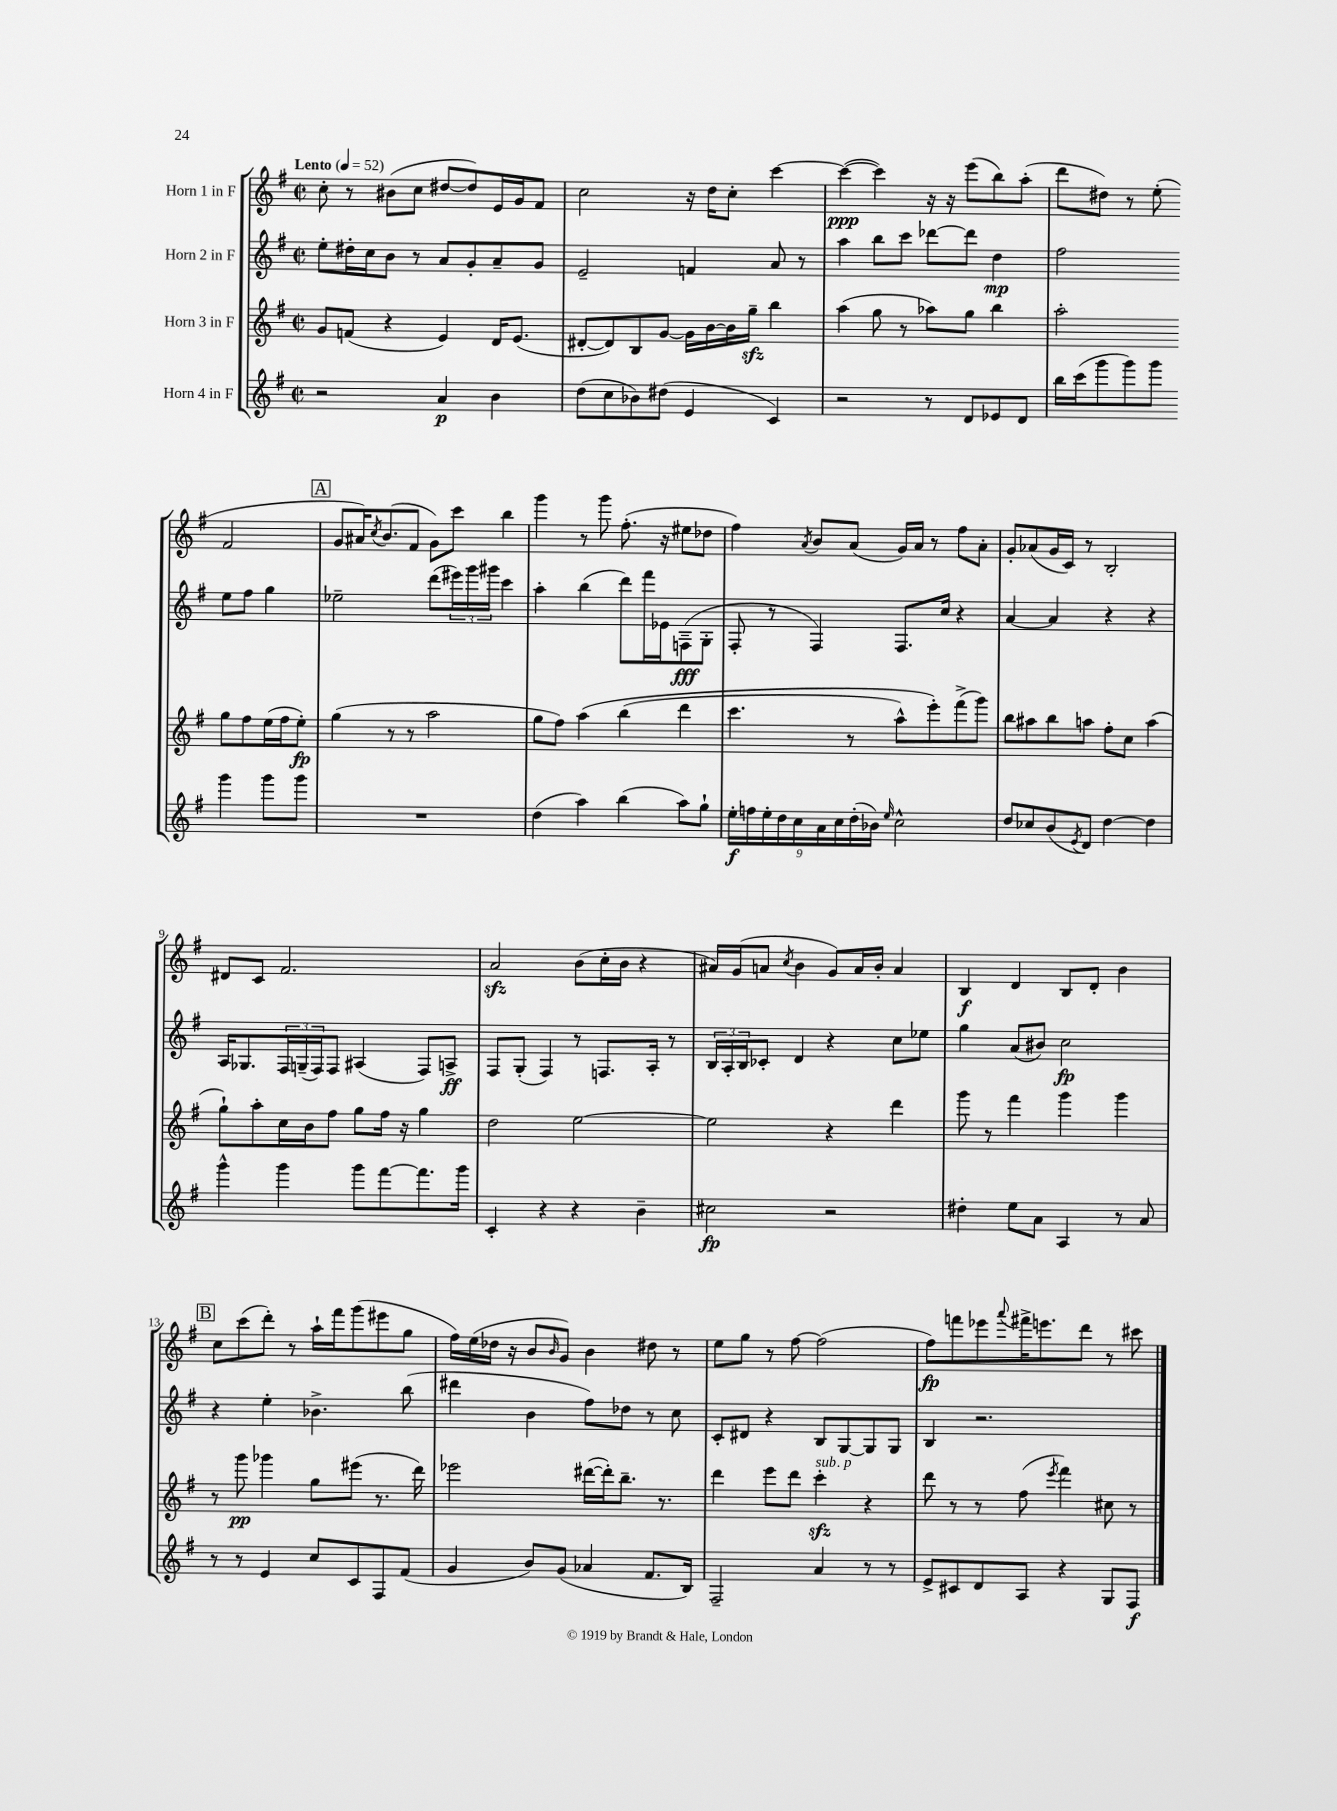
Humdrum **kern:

**kern	**dynam	**kern	**dynam	**kern	**dynam	**kern	**dynam
*part4	*part4	*part3	*part3	*part2	*part2	*part1	*part1
*staff4	*staff4	*staff3	*staff3	*staff2	*staff2	*staff1	*staff1
*I"Horn 4 in F	*	*I"Horn 3 in F	*	*I"Horn 2 in F	*	*I"Horn 1 in F	*
*clefG2	*	*clefG2	*	*clefG2	*	*clefG2	*
*k[f#]	*	*k[f#]	*	*k[f#]	*	*k[f#]	*
*M2/2	*	*M2/2	*	*M2/2	*	*M2/2	*
*met(c|)	*	*met(c|)	*	*met(c|)	*	*met(c|)	*
*MM52	*	*MM52	*	*MM52	*	*MM52	*
=1	=1	=1	=1	=1	=1	=1	=1
!	!	!	!	!	!	!LO:TX:a:B:t=Lento	!
2r	.	8g/L	.	8ee'\L	.	8cc'\	.
.	.	(8fn/J	.	16dd#X'\L	.	8r	.
.	.	.	.	16cc\J	.	.	.
.	.	4r	.	8b\J	.	(8b#X\L	.
.	.	.	.	8r	.	8cc\J	.
4a/	p	4e/)	.	8a/L	.	[8dd#X/L	.
.	.	.	.	8g'/	.	8dd#/])	.
4b\	.	16d/KL	.	8a~/	.	16e/L	.
.	.	(8.e/J	.	.	.	16g/J	.
.	.	.	.	8g/J	.	8f#/J	.
=2	=2	=2	=2	=2	=2	=2	=2
(8dd\L	.	[8d#X'/L	.	2e~/	.	2cc\	.
8cc\	.	8d#/])	.	.	.	.	.
8b-X\)	.	8B/	.	.	.	.	.
(8dd#X\J	.	[8g/J	.	.	.	.	.
4e/	.	16g\LL]	.	4fn/	.	16r	.
.	.	[16b\	.	.	.	16dd\KL	.
.	.	16b\]	.	.	.	8cc'\J	.
.	.	16ggzz~\JJ	.	.	.	.	.
4c/)	.	4bb\	.	8a/	.	[4ccc\	.
.	.	.	.	8r	.	.	.
=3	=3	=3	=3	=3	=3	=3	=3
2r	.	(4aa\	.	4aa\	.	(4ccc\_	ppp
.	.	8gg\	.	8bb\L	.	4ccc\])	.
.	.	8r	.	8ccc\J	.	.	.
8r	.	8aa-X\L)	.	[8ddd-X\L	.	16r	.
.	.	.	.	.	.	16r	.
8d/L	.	8gg\J	.	8ddd-\J]	.	(8eee\L	.
8e-X/	.	4bb\	.	4dd\	mp	8bb\)	.
8d/J	.	.	.	.	.	(8aa'\J	.
=4	=4	=4	=4	=4	=4	=4	=4
16bb\LL	.	2aa'\	.	2ff#\	.	8ddd\L	.
(16ccc\J	.	.	.	.	.	.	.
8ggg\	.	.	.	.	.	8dd#X\J)	.
8ggg\)	.	.	.	.	.	8r	.
8ggg\J	.	.	.	.	.	(8ee'\	.
4ggg\	.	8gg\L	.	8ee\L	.	2f#/	.
.	.	8ff#\	.	8ff#\J	.	.	.
8ggg\L	.	(16ee\L	.	4gg\	.	.	.
.	.	16ff#\J	.	.	.	.	.
8ggg\J	.	8ee'\J)	fp	.	.	.	.
!!LO:LB:g=z
!!LO:REH:place=s1:t=A
=5	=5	=5	=5	=5	=5	=5	=5
1r	.	(4gg\	.	2ee-X~\	.	8g/L	.
.	.	.	.	.	.	16a#X/K)	.
.	.	.	.	.	.	8qcc/	.
.	.	.	.	.	.	(8.b/	.
.	.	8r	.	.	.	.	.
.	.	8r	.	.	.	8f#/J	.
.	.	2aa\	.	(8ddd\L	.	8g\L)	.
.	.	.	.	24eee#X\L)	.	8ccc\J	.
.	.	.	.	24ggg\	.	.	.
.	.	.	.	24ggg#X\JJ	.	.	.
.	.	.	.	4ccc\	.	4bb\	.
=6	=6	=6	=6	=6	=6	=6	=6
(4dd\	.	8gg\L	.	4aa'\	.	4ggg\	.
.	.	8ff#\J)	.	.	.	.	.
4aa\)	.	(4aa\	.	(4bb\	.	8r	.
.	.	.	.	.	.	8ggg\	.
(4bb\	.	(4bb\	.	8ddd\L)	.	(8.ff#'\	.
.	.	.	.	16fff#\L	.	.	.
.	.	.	.	16e-X\J	.	16r	.
8aa\L)	.	4ddd\	.	(8Fn~\	fff	8ee#X\L	.
8gg`\J	.	.	.	8G'\J	.	8dd-X\J	.
=7	=7	=7	=7	=7	=7	=7	=7
18ee'\LL	f	4.ccc\	.	8F#'/	.	4ff#\)	.
18ffn\	.	.	.	.	.	.	.
18ee'\	.	.	.	.	.	.	.
.	.	.	.	8r	.	.	.
18dd\	.	.	.	.	.	.	.
18cc\	.	.	.	.	.	.	.
.	.	.	.	.	.	8qa/	.
.	.	.	.	4F#/)	.	8b/L	.
18a\	.	.	.	.	.	.	.
18cc\	.	.	.	.	.	.	.
.	.	8r	.	.	.	(8a/J	.
(18dd'\	.	.	.	.	.	.	.
18b-X\JJ)	.	.	.	.	.	.	.
16qqee/	.	.	.	.	.	.	.
2cc^^\	.	8aa^^\L)	.	8.F#/L	.	16g/LL)	.
.	.	.	.	.	.	16a/JJ	.
.	.	8eee'\)	.	.	.	8r	.
.	.	.	.	16cc/Jk	.	.	.
.	.	(8fff#^\	.	4r	.	8ff#\L	.
.	.	8ggg\J)	.	.	.	8a'\J	.
=8	=8	=8	=8	=8	=8	=8	=8
8dd/L	.	8bb\L	.	[4a/	.	8g'/L	.
8cc-X/	.	8aa#X\	.	.	.	(8a-X/	.
(8b/	.	8bb\	.	4a/]	.	16g/L	.
.	.	.	.	.	.	16c/JJ)	.
8qe/	.	.	.	.	.	.	.
8d/J)	.	8aan\J	.	.	.	8r	.
[4dd\	.	8ff#'\L	.	4r	.	2B'/	.
.	.	8cc\J	.	.	.	.	.
4dd\]	.	(4aa\	.	4r	.	.	.
!!LO:LB:g=z
=9	=9	=9	=9	=9	=9	=9	=9
4ggg^^\	.	8gg`\L)	.	16A/KL	.	8d#X/L	.
.	.	.	.	8.G-X/	.	.	.
.	.	8aa'\	.	.	.	8c/J	.
4ggg\	.	16cc\L	.	24F#/L	.	2.f#/	.
.	.	.	.	(24Gn~/	.	.	.
.	.	16b\J	.	.	.	.	.
.	.	.	.	24F#/J)	.	.	.
.	.	8ff#\J	.	8F#/J	.	.	.
8ggg\L	.	8gg\L	.	(4A#X/	.	.	.
[8fff#\	.	16ff#\Jk	.	.	.	.	.
.	.	16r	.	.	.	.	.
8.fff#\]	.	4gg\	.	8F#/L)	.	.	.
.	.	.	.	8An^/J	ff	.	.
16ggg\Jk	.	.	.	.	.	.	.
=10	=10	=10	=10	=10	=10	=10	=10
4c'/	.	2dd\	.	8F#/L	.	2azz/	.
.	.	.	.	(8G'/J	.	.	.
4r	.	.	.	4F#/)	.	.	.
4r	.	[2ee\	.	8r	.	(8b\L	.
.	.	.	.	8.Fn/L	.	16cc'\L	.
.	.	.	.	.	.	16b\JJ	.
4b~\	.	.	.	.	.	4r	.
.	.	.	.	16A'/Jk	.	.	.
.	.	.	.	8r	.	.	.
=11	=11	=11	=11	=11	=11	=11	=11
2cc#X\	fp	2ee\]	.	24B/LL	.	16a#X/LL)	.
.	.	.	.	24A'/	.	.	.
.	.	.	.	.	.	(16g/J	.
.	.	.	.	24B/J	.	.	.
.	.	.	.	8c-X'/J	.	8an/J	.
.	.	.	.	.	.	8qcc/	.
.	.	.	.	4d/	.	4b\	.
2r	.	4r	.	4r	.	8g/L)	.
.	.	.	.	.	.	16a/L	.
.	.	.	.	.	.	16b'/JJ	.
.	.	4ddd\	.	8cc\L	.	4a/	.
.	.	.	.	8ee-X\J	.	.	.
=12	=12	=12	=12	=12	=12	=12	=12
4dd#X'\	.	8ggg\	.	4gg\	.	4B/	f
.	.	8r	.	.	.	.	.
8ee\L	.	4fff#\	.	(8a/L	.	4d/	.
8a\J	.	.	.	8b#X/J)	.	.	.
4A/	.	4ggg\	.	2cc\	fp	8B/L	.
.	.	.	.	.	.	8d'/J	.
8r	.	4ggg\	.	.	.	4b\	.
8a/	.	.	.	.	.	.	.
!!LO:LB:g=z
!!LO:REH:place=s1:t=B
=13	=13	=13	=13	=13	=13	=13	=13
8r	.	8r	.	4r	.	8cc\L	.
8r	.	8ggg\	pp	.	.	(8ccc\	.
4e/	.	4ggg-X\	.	4ee'\	.	8ddd'\J)	.
.	.	.	.	.	.	8r	.
8cc/L	.	8gg\L	.	4.b-X^\	.	16aa`\LL	.
.	.	.	.	.	.	16fff#\J	.
8c/	.	(8eee#X\J	.	.	.	(8ggg\	.
8F#/	.	8.r	.	.	.	8eee#X\	.
(8f#/J	.	.	.	(8bb\	.	8gg\J	.
.	.	16ddd\)	.	.	.	.	.
=14	=14	=14	=14	=14	=14	=14	=14
4g/	.	2eee-X\	.	4ddd#X\	.	16ff#\LL)	.
.	.	.	.	.	.	(16ee\	.
.	.	.	.	.	.	16dd-X\JJ	.
.	.	.	.	.	.	16r	.
8b/L)	.	.	.	4b\	.	8b/L	.
.	.	.	.	.	.	16qqb/	.
(8g/J	.	.	.	.	.	8g/J)	.
4a-X/	.	([16ddd#X\LL	.	8ff#\L)	.	4b\	.
.	.	16ddd#'\J])	.	.	.	.	.
.	.	8.bb~\J	.	8dd-X\J	.	.	.
8.f#/L	.	.	.	8r	.	8dd#X\	.
.	.	8.r	.	.	.	.	.
.	.	.	.	8cc\	.	8r	.
16B/Jk)	.	.	.	.	.	.	.
=15	=15	=15	=15	=15	=15	=15	=15
2F#~/	.	4ddd\	.	8c'/L	.	8ee\L	.
.	.	.	.	8d#X/J	.	8gg\J	.
.	.	8eee\L	.	4r	.	8r	.
.	.	8ddd\J	.	.	.	[8ff#\	.
!	!	!LO:TX:a:i:t=sub. p	!	!	!	!	!
4a/	.	4ccczz'\	.	8B/L	.	(2ff#\]	.
.	.	.	.	[8G/	.	.	.
8r	.	4r	.	8G/]	.	.	.
8r	.	.	.	8G/J	.	.	.
=16	=16	=16	=16	=16	=16	=16	=16
8e^/L	.	8ddd\	.	4B/	.	8ff#\L)	fp
8c#X/	.	8r	.	.	.	8fffn\	.
8d/	.	8r	.	2.r	.	8eee-X\	.
.	.	.	.	.	.	8qqaaa/	.
8A/J	.	(8ff#\	.	.	.	16fff#X^\K	.
.	.	.	.	.	.	8.eeen\	.
.	.	8qeee/	.	.	.	.	.
4r	.	4fff#\)	.	.	.	.	.
.	.	.	.	.	.	8ddd\J	.
8G/L	.	8cc#X\	.	.	.	8r	.
8F#/J	f	8r	.	.	.	8ccc#X\	.
==	==	==	==	==	==	==	==
*-	*-	*-	*-	*-	*-	*-	*-
